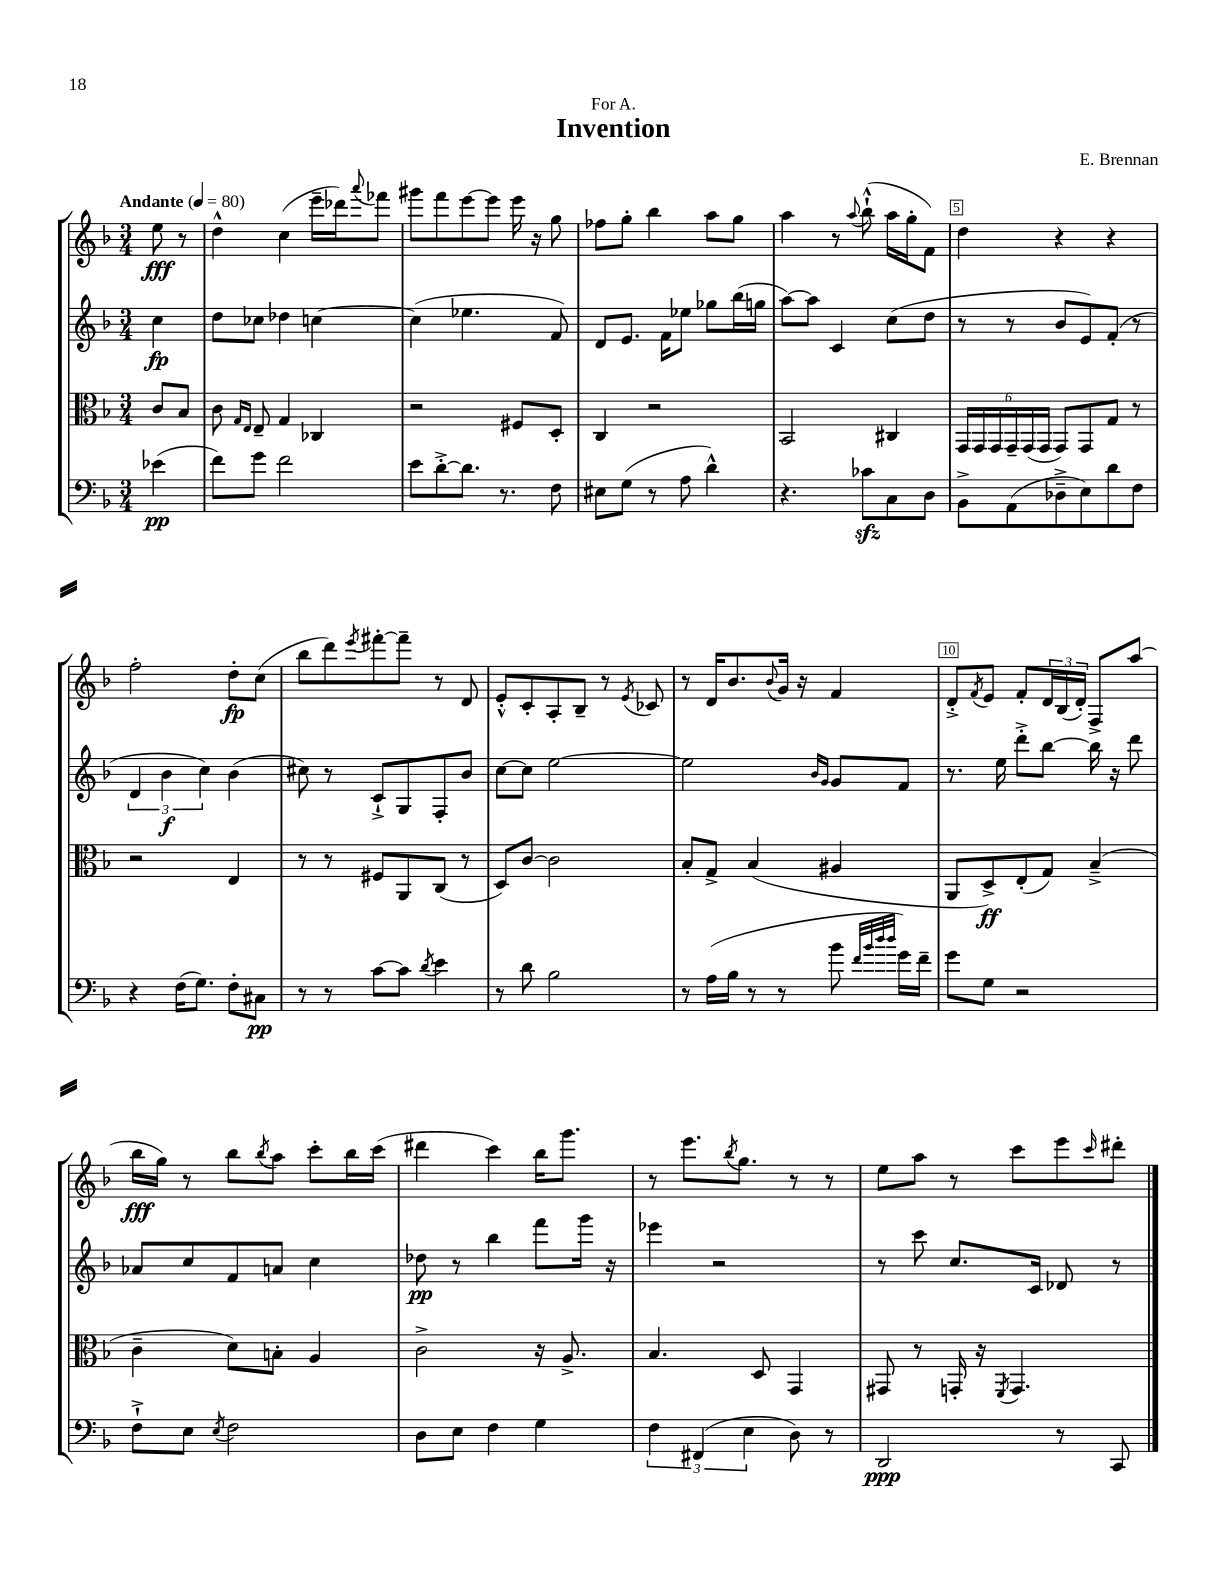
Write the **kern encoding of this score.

**kern	**kern	**kern	**kern
*staff4	*staff3	*staff2	*staff1
*clefF4	*clefC3	*clefG2	*clefG2
*k[b-]	*k[b-]	*k[b-]	*k[b-]
*M3/4	*M3/4	*M3/4	*M3/4
*MM80	*MM80	*MM80	*MM80
(4e-\	8c/L	4cc\	8ee\
.	8B-/J	.	8r
=	=	=	=
8f\L)	8c\	8dd\L	4dd^^\
.	16qqG/LL	.	.
.	16qqE/JJ	.	.
8g\J	8E~/	8cc-\J	.
2f\	4G/	4dd-\	(4cc\
.	4C-/	[4cc\	16eee~\LL
.	.	.	16ddd-\J)
.	.	.	8qqaaa/
.	.	.	8fff-\J
=	=	=	=
8e\L	2r	(4cc\]	8ggg#\L
[8d'^\	.	.	8fff\
8.d\]J	.	4.ee-\	[8eee\
.	.	.	8eee\]J
8.r	.	.	.
.	8F#/L	.	16eee\
.	.	.	16r
8F\	8D'/J	8f/)	8gg\
=	=	=	=
8E#\L	4C/	8d/L	8ff-\L
(8G\J	.	8.e/J	8gg'\J
8r	2r	.	4bb-\
.	.	16f\LK	.
8A\	.	8ee-\J	.
4d^^\)	.	8gg-\L	8aa\L
.	.	(16bb-\L	8gg\J
.	.	16gg\JJ	.
=	=	=	=
4.r	2BB-/	[8aa\L)	4aa\
.	.	8aa\]J	.
.	.	4c/	8r
.	.	.	8qqaa/
8c-\L	.	.	(8bb-`^^\
8C\	4C#/	(8cc\L	16aa\LL
.	.	.	16gg'\J
8D\J	.	8dd\J	8f\J)
=	=	=	=
8BB-^\L	24GG/LL	8r	4dd\
.	24GG/	.	.
.	24GG/	.	.
(8AA\	24GG~/	8r	.
.	(24GG/	.	.
.	24GG/JJ	.	.
8D-~^\	8GG/L)	8b-/L	4r
8E\)	8GG/	8e/)	.
8d\	8G/J	(8f'/J	4r
8F\J	8r	8r	.
=	=	=	=
4r	2r	6d/	2ff'\
.	.	6b-\	.
(16F\LK	.	.	.
8.G\J)	.	.	.
.	.	6cc\)	.
8F'\L	4E/	(4b-\	8dd'\L
8C#\J	.	.	(8cc\J
=	=	=	=
8r	8r	8cc#\)	8bb-\L
8r	8r	8r	8ddd\)
.	.	.	8qeee/
[8c\L	8F#/L	8c`^/L	[8fff#'\
8c\]J	8AA/	8G/	8fff#~\]J
8qd/	.	.	.
4e\	(8C/J	8F'/	8r
.	8r	8b-/J	8d/
=	=	=	=
8r	8D/L)	[8cc\L	8e'^^/L
8d\	[8c/J	8cc\]J	8c'/
2B-\	2c\]	[2ee\	8A'/
.	.	.	8B-~/J
.	.	.	8r
.	.	.	8qe/
.	.	.	8c-/
=	=	=	=
8r	8B-'/L	2ee\]	8r
(16A\LL	8G^/J	.	16d/LK
16B-\JJ	.	.	8.b-/
8r	(4B-/	.	.
.	.	.	8qqb-/
8r	.	.	16g/Jk
.	.	.	16r
.	.	16qqb-/LL	.
.	.	16qqg/JJ	.
8b-\	4A#/	8g/L	4f/
32qqf/LLL	.	.	.
32qqb-/	.	.	.
32qqdd/	.	.	.
32qqdd/JJJ	.	.	.
16g\LL)	.	8f/J	.
16f~\JJ	.	.	.
=	=	=	=
8g\L	8AA/L	8.r	8d'^/L
.	.	.	8qf/
8G\J	8D^/)	.	8e/J
.	.	16ee\	.
2r	(8E'/	8ddd'^\L	8f'/L
.	8G/J)	[8bb-\J	24d/L
.	.	.	(24B-/
.	.	.	24d'/JJ)
.	(4B-~^/	16bb-\]	8F^/L
.	.	16r	.
.	.	8ddd\	(8aa/J
=	=	=	=
8F`^\L	4c~\	8a-/L	16bb-\LL
.	.	.	16gg\JJ)
8E\J	.	8cc/	8r
8qE/	.	.	.
2F\	8d\L)	8f/	8bb-\L
.	.	.	8qbb-/
.	8B'\J	8a/J	8aa\J
.	4A/	4cc\	8ccc'\L
.	.	.	16bb-\L
.	.	.	(16ccc\JJ
=	=	=	=
8D\L	2c^\	8dd-\	4ddd#\
8E\J	.	8r	.
4F\	.	4bb-\	4ccc\)
4G\	16r	8fff\L	16bb-\LK
.	8.A^/	.	8.ggg\J
.	.	16ggg\Jk	.
.	.	16r	.
=	=	=	=
6F\	4.B-/	4eee-\	8r
.	.	.	8.eee\L
(6FF#/	.	.	.
.	.	2r	.
.	.	.	8qbb-/
.	.	.	8.gg\J
6E\	.	.	.
.	8D/	.	.
8D\)	4GG/	.	8r
8r	.	.	8r
=	=	=	=
2DD/	8GG#/	8r	8ee\L
.	8r	8ccc\	8aa\J
.	16GG'/	8.cc/L	8r
.	16r	.	.
.	8qFF/	.	.
.	4.GG/	.	8ccc\L
.	.	16c/Jk	.
8r	.	8d-/	8eee\
.	.	.	16qqccc/
8CC/	.	8r	8ddd#'\J
==	==	==	==
*-	*-	*-	*-
